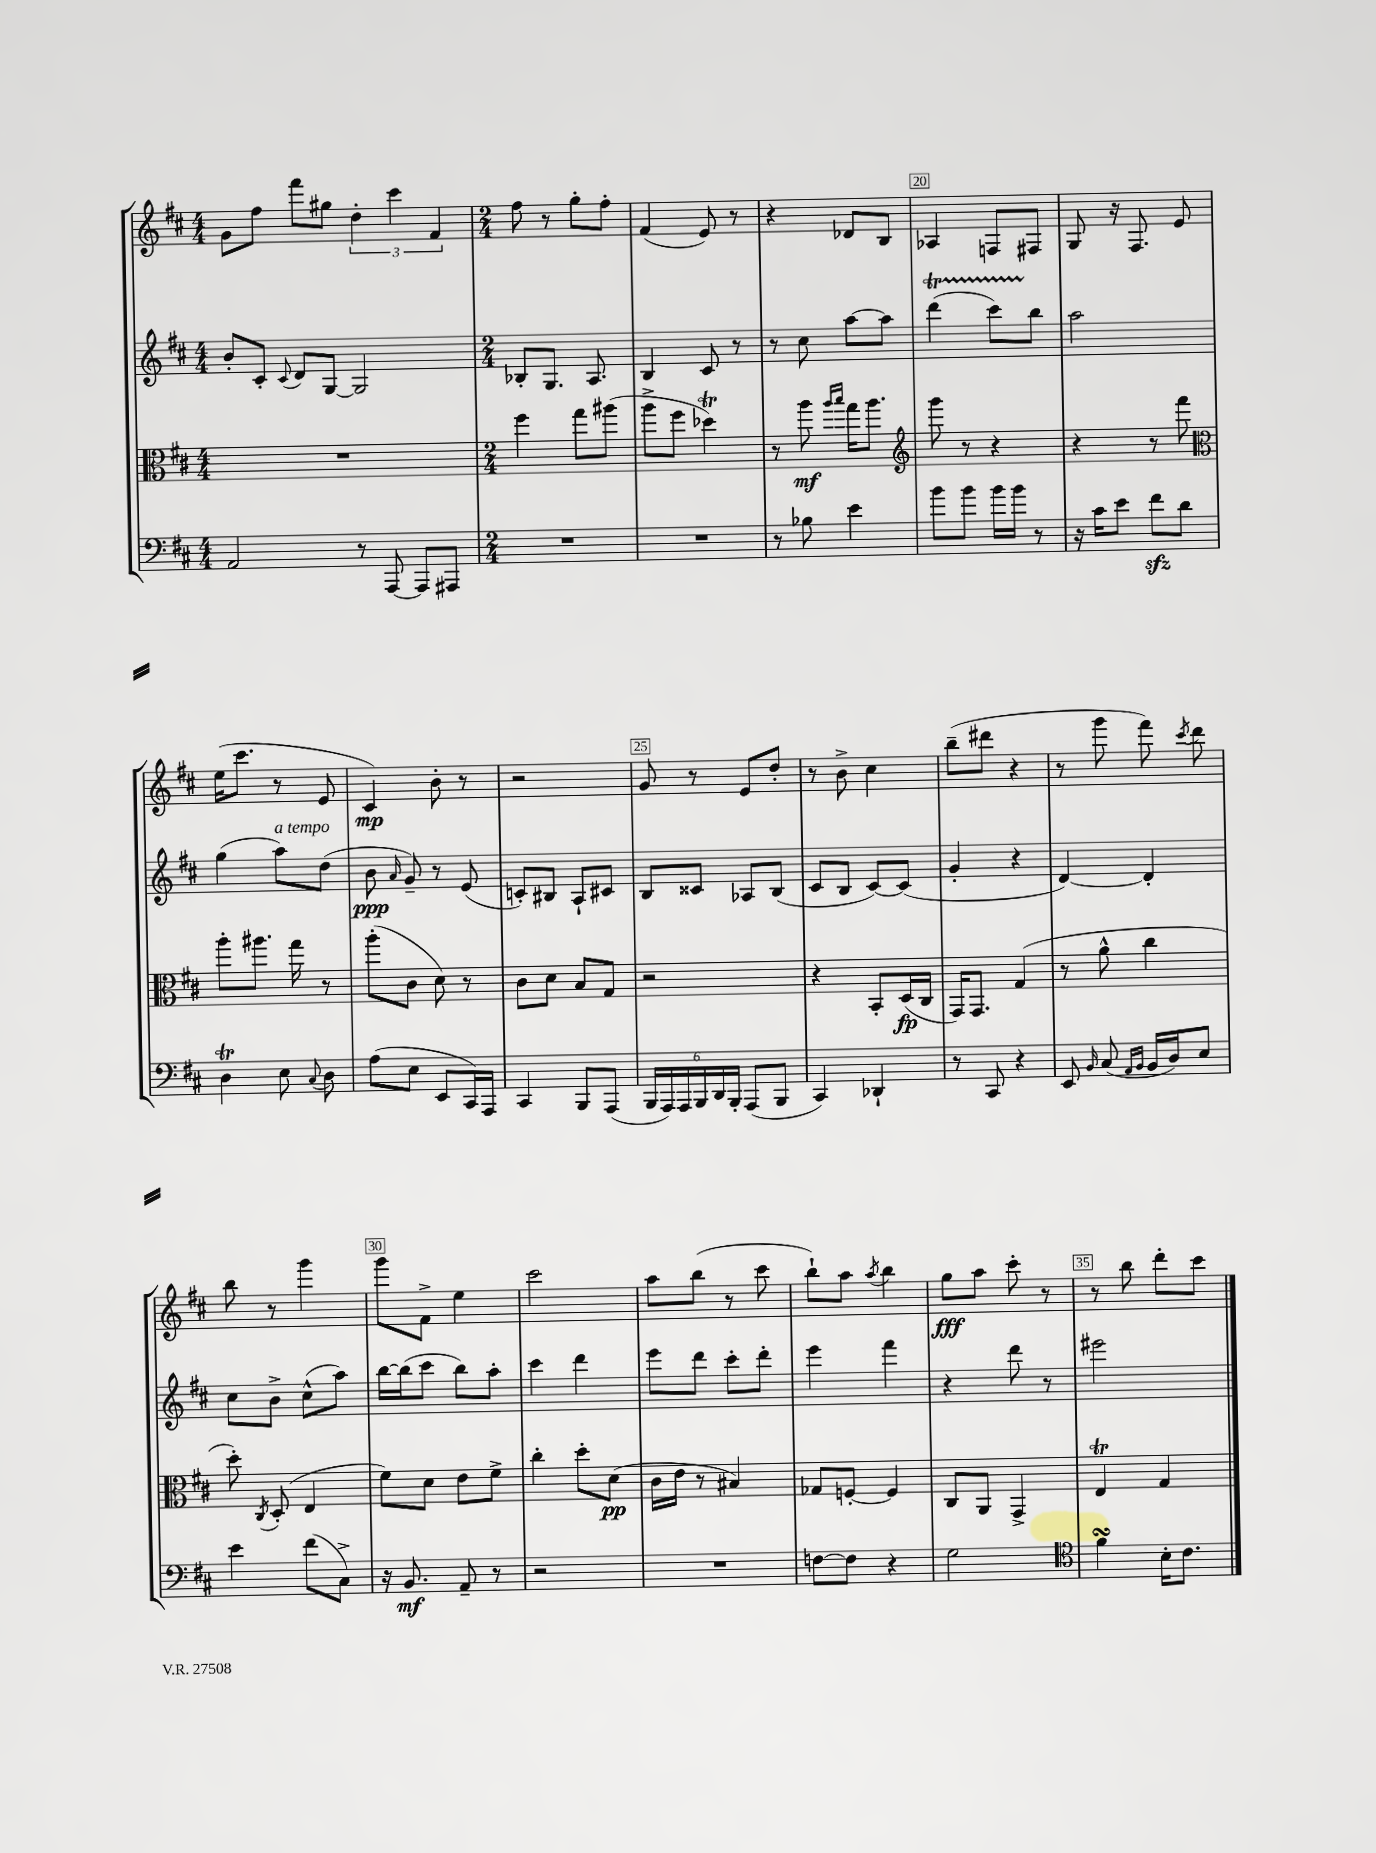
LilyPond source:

<<
\new StaffGroup <<
\new Staff = "s0" {
    \clef treble \key d \major \numericTimeSignature \time 4/4
    \autoBeamOff g'8[ fis''8] fis'''8[ gis''8] \tuplet 3/2 { d''4-. cis'''4 fis'4 } |
    \numericTimeSignature \time 2/4 fis''8 r8 g''8[-. fis''8]-. |
    fis'4( e'8) r8 |
    r4 des'8[ b8] |
    aes4 f8[ fis8] |
    g8 r16 fis8. e'8 |
    e''16[( cis'''8.] r8 e'8 |
    cis'4\mp) b'8-. r8 |
    r2 |
    g'8 r8 e'8[ d''8]-. |
    r8 b'8-> cis''4 |
    b''8[--( dis'''8] r4 |
    r8 g'''8 fis'''8) \acciaccatura { cis'''8 } d'''8 |
    b''8 r8 g'''4 |
    g'''8[ fis'8]-> e''4 |
    cis'''2 |
    a''8[ b''8]( r8 cis'''8 |
    b''8[-!) a''8] \acciaccatura { a''8 } b''4 |
    g''8[\fff a''8] cis'''8-. r8 |
    r8 b''8 d'''8[-. cis'''8] \bar "|." |
}
\new Staff = "s1" {
    \clef treble \key d \major \numericTimeSignature \time 4/4
    \autoBeamOff b'8[-. cis'8]-. \appoggiatura { cis'8 } d'8[ g8]~ g2 |
    \numericTimeSignature \time 2/4 bes8[-. g8.] a8. |
    b4 cis'8 r8 |
    r8 cis''8 a''8[~ a''8] |
    d'''4\startTrillSpan( cis'''8[) b''8]\stopTrillSpan |
    a''2 |
    g''4( a''8[^\markup { \italic "a tempo" }) d''8]( |
    b'8\ppp \grace { a'16 } g'8--) r8 e'8( |
    c'8[-.) bis8] a8[-! cis'8] |
    b8[ cisis'8] aes8[ b8]( |
    cis'8[ b8] cis'8[~) cis'8]( |
    g'4-. r4 |
    d'4~) d'4-. |
    cis''8[ b'8]-> cis''8[-^( a''8]) |
    b''16[~ b''16( cis'''8] b''8[) a''8]-. |
    cis'''4 d'''4 |
    e'''8[ d'''8] cis'''8[-. d'''8]-. |
    e'''4 fis'''4 |
    r4 d'''8 r8 |
    eis'''2 \bar "|." |
}
\new Staff = "s2" {
    \clef alto \key d \major \numericTimeSignature \time 4/4
    \autoBeamOff R1 |
    \numericTimeSignature \time 2/4 fis''4 g''8[ ais''8]( |
    a''8[-> fis''8] des''4\trill) |
    r8 a''8\mf \grace { a''16[ b''16] } g''16[ a''8.] |
    \clef treble g'''8 r8 r4 |
    r4 r8 fis'''8 |
    \clef alto a''8[-. ais''8.] g''16 r8 |
    a''8[-.( cis'8] d'8) r8 |
    cis'8[ d'8] b8[ g8] |
    r2 |
    r4 b,8[-. d16\fp( cis16] |
    g,16[) g,8.] g4( |
    r8 a'8-^ cis''4 |
    d''8-.) \acciaccatura { cis8 } d8-.( e4 |
    fis'8[) d'8] e'8[ fis'8]-> |
    cis''4-. d''8[-. d'8]\pp( |
    cis'16[ e'16] r8 bis4) |
    ges8[ f8]~-. f4 |
    cis8[ a,8] g,4-> |
    e4\trill g4 \bar "|." |
}
\new Staff = "s3" {
    \clef bass \key d \major \numericTimeSignature \time 4/4
    \autoBeamOff a,2 r8 a,,8~ a,,8[ ais,,8] |
    \numericTimeSignature \time 2/4 R2 |
    R2 |
    r8 bes8 e'4 |
    b'8[ b'8] b'16[ b'16] r8 |
    r16 cis'16[ e'8] fis'8[\sfz d'8] |
    d4\trill e8 \appoggiatura { cis8 } d8 |
    a8[( e8] e,8[ cis,16) a,,16] |
    cis,4 b,,8[ a,,8]( |
    \tuplet 6/4 { b,,16[ a,,16) a,,16 b,,16 d,16 b,,16]-. } a,,8[( b,,8] |
    cis,4) des,4-! |
    r8 cis,8 r4 |
    e,8 \grace { b,16 } cis8( \grace { a,16[ b,16] } b,16[ d16) e8] |
    e'4 fis'8[( cis8]->) |
    r16 b,8.\mf a,8-- r8 |
    r2 |
    R2 |
    f8[~ f8] r4 |
    g2 |
    \clef tenor fis'4\turn b16[-. cis'8.] \bar "|." |
}
>>
>>
\layout { \context { \Score currentBarNumber = #16 \override BarNumber.break-visibility = ##(#f #t #t) barNumberVisibility = #(every-nth-bar-number-visible 5) \override BarNumber.stencil = #(make-stencil-boxer 0.1 0.3 ly:text-interface::print) } }
